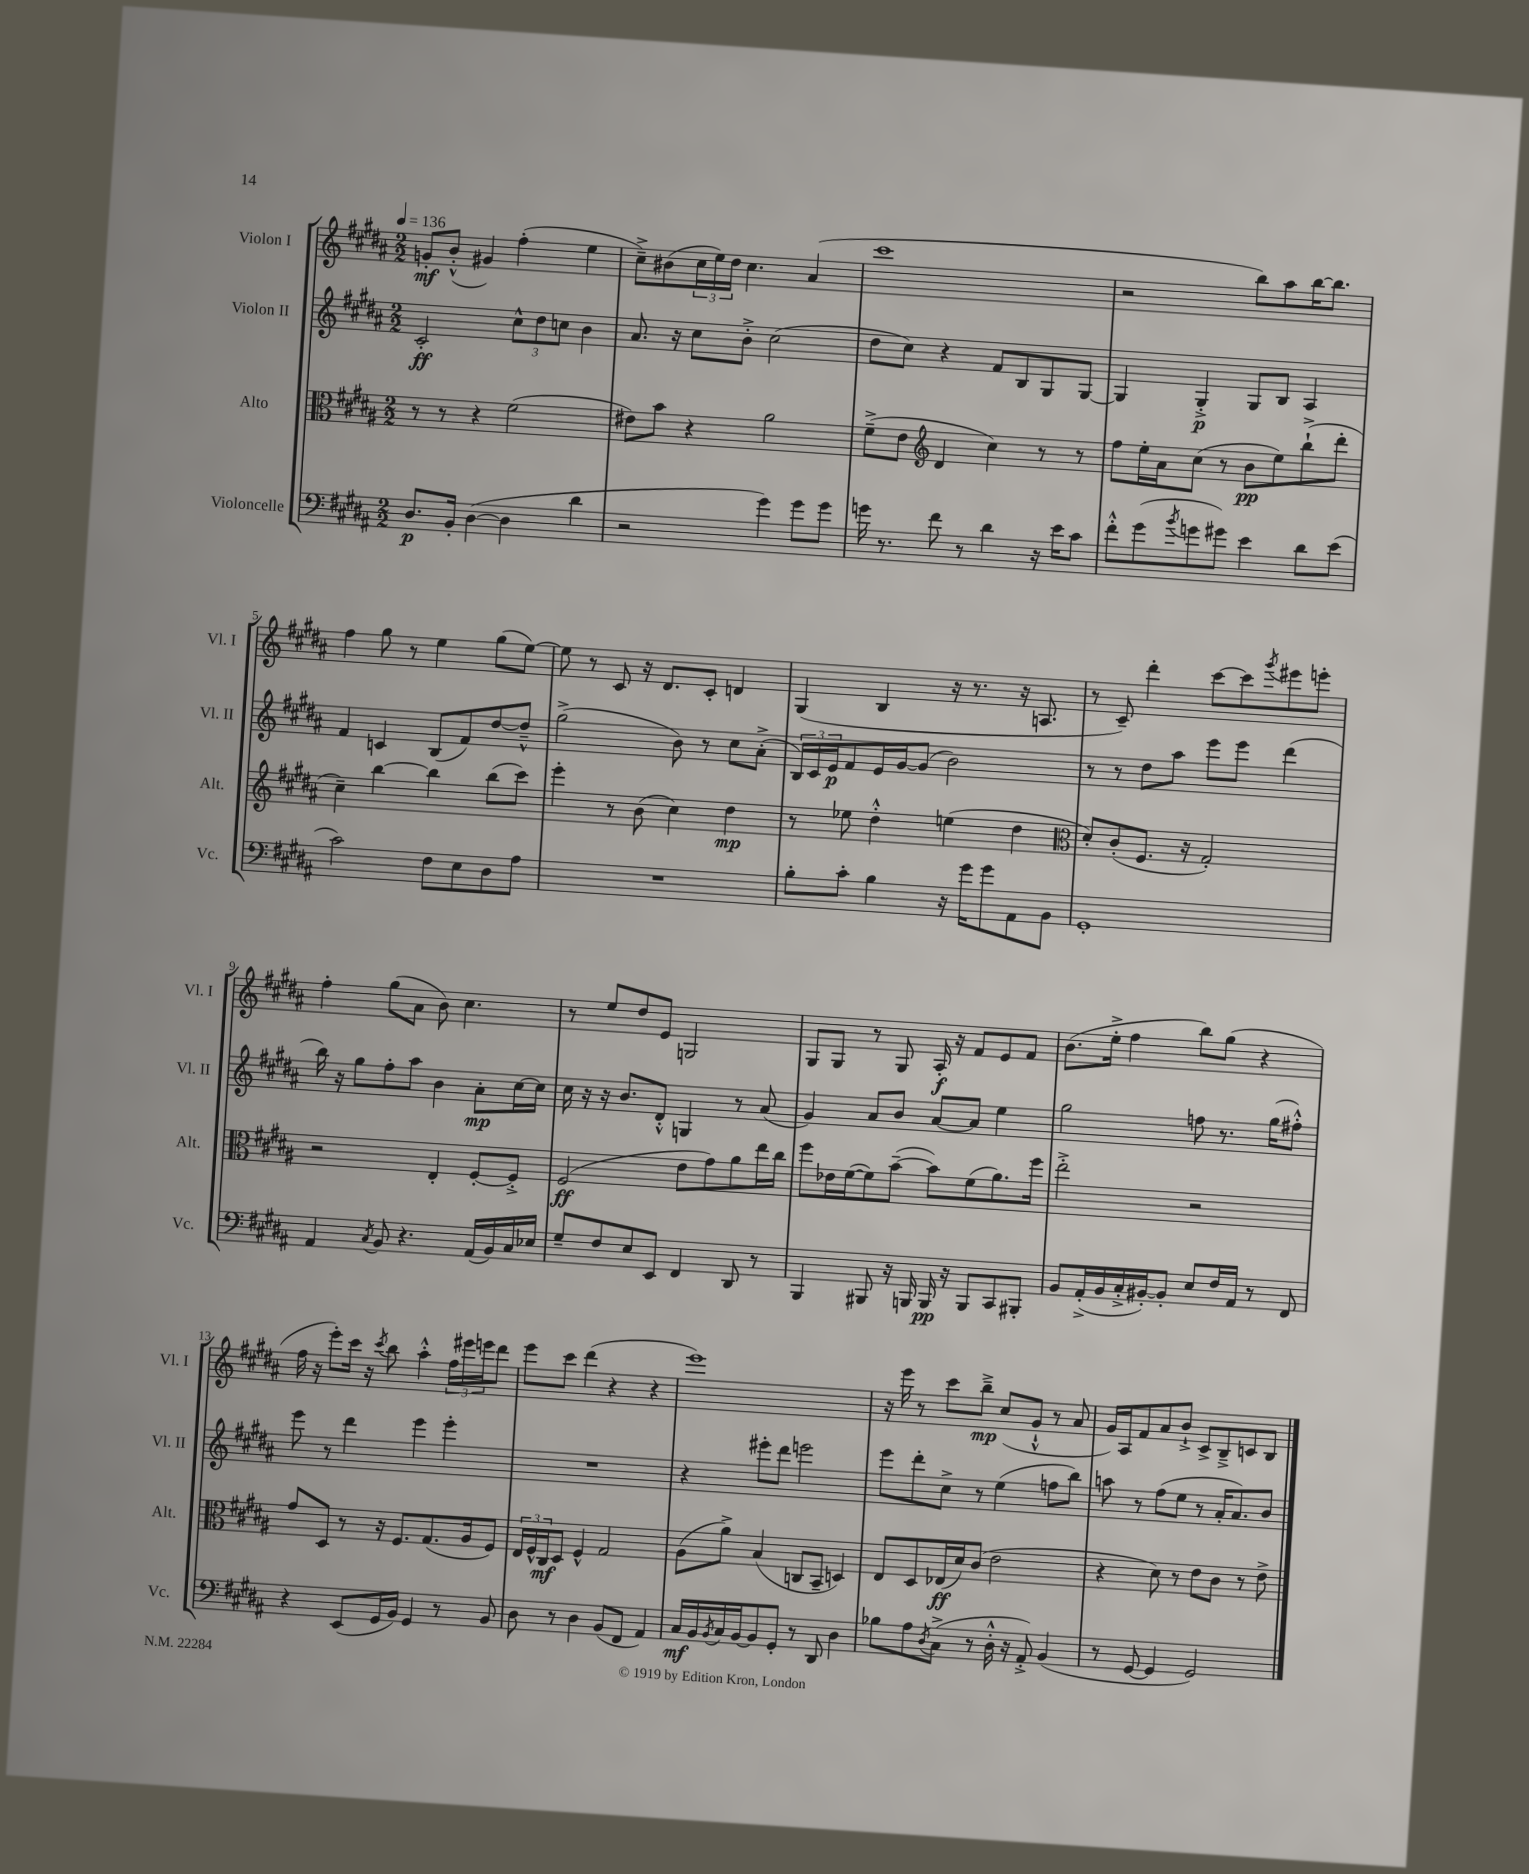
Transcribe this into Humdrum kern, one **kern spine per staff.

**kern	**dynam	**kern	**dynam	**kern	**dynam	**kern	**dynam
*part4	*part4	*part3	*part3	*part2	*part2	*part1	*part1
*staff4	*staff4	*staff3	*staff3	*staff2	*staff2	*staff1	*staff1
*I"Violoncelle	*	*I"Alto	*	*I"Violon II	*	*I"Violon I	*
*I'Vc.	*	*I'Alt.	*	*I'Vl. II	*	*I'Vl. I	*
*clefF4	*	*clefC3	*	*clefG2	*	*clefG2	*
*k[f#c#g#d#a#]	*	*k[f#c#g#d#a#]	*	*k[f#c#g#d#a#]	*	*k[f#c#g#d#a#]	*
*M2/2	*	*M2/2	*	*M2/2	*	*M2/2	*
*MM136	*	*MM136	*	*MM136	*	*MM136	*
=1	=1	=1	=1	=1	=1	=1	=1
8.D#/L	p	8r	.	2c#'/	ff	8gn'/L	mf
.	.	8r	.	.	.	(8b'^^/J	.
16BB'/Jk	.	.	.	.	.	.	.
([4D#\	.	4r	.	.	.	4g#X/)	.
4D#\]	.	(2f#\	.	12cc#^^\L	.	(4ff#'\	.
.	.	.	.	12dd#\	.	.	.
.	.	.	.	12ccn\J	.	.	.
4d#\	.	.	.	4b\	.	4ee\	.
=2	=2	=2	=2	=2	=2	=2	=2
2r	.	8e#X\L)	.	8.a#/	.	8cc#~^\L)	.
.	.	8b\J	.	.	.	(8b#X\	.
.	.	.	.	16r	.	.	.
.	.	4r	.	8cc#\L	.	24cc#\L	.
.	.	.	.	.	.	24ee\)	.
.	.	.	.	.	.	24dd#\JJ	.
.	.	.	.	8b'^\J	.	4.cc#\	.
4g#\)	.	2a#\	.	(2cc#\	.	.	.
8g#\L	.	.	.	.	.	(4a#/	.
8g#\J	.	.	.	.	.	.	.
=3	=3	=3	=3	=3	=3	=3	=3
16gn\	.	(8f#~^\L	.	8dd#\L	.	1ccc#	.
8.r	.	.	.	.	.	.	.
.	.	8e\J	.	8cc#\J)	.	.	.
*	*	*clefG2	*	*	*	*	*
8f#\	.	4d#/	.	4r	.	.	.
8r	.	.	.	.	.	.	.
4d#\	.	4cc#\)	.	8f#/L	.	.	.
.	.	.	.	8B/	.	.	.
16r	.	8r	.	8G#/	.	.	.
16e\KL	.	.	.	.	.	.	.
8c#\J	.	8r	.	[8G#/J	.	.	.
=4	=4	=4	=4	=4	=4	=4	=4
8f#'^^\L	.	8ff#\L	.	4G#/]	.	2r	.
(8g#\	.	16ee'\L	.	.	.	.	.
.	.	16a#\J	.	.	.	.	.
8qb/	.	.	.	.	.	.	.
8gn\	.	(8cc#\J	.	4G#'^/	p	.	.
8g#X\J)	.	8r	.	.	.	.	.
4e\	.	8b\L	pp	8G#/L	.	8bb\L)	.
.	.	8ee\)	.	8B/J	.	8aa#\	.
8d#\L	.	(8bb`^\	.	4A#/	.	[16bb\K	.
.	.	.	.	.	.	8.bb\J]	.
(8e\J	.	8ddd#'\J	.	.	.	.	.
!!LO:LB:g=z
=5	=5	=5	=5	=5	=5	=5	=5
2c#\)	.	4cc#~\)	.	4f#/	.	4ff#\	.
.	.	[4bb\	.	4cn/	.	8gg#\	.
.	.	.	.	.	.	8r	.
8F#\L	.	4bb\]	.	(8B/L	.	4ee\	.
8E\	.	.	.	8f#/)	.	.	.
8D#\	.	(8bb\L	.	[8dd#/	.	(8gg#\L	.
8A#\J	.	8ccc#\J)	.	8dd#~^^/J]	.	[8ee\J)	.
=6	=6	=6	=6	=6	=6	=6	=6
1r	.	4eee'\	.	(2gg#^\	.	8ee\]	.
.	.	.	.	.	.	8r	.
.	.	8r	.	.	.	8c#/	.
.	.	(8b\	.	.	.	16r	.
.	.	.	.	.	.	8.d#/L	.
.	.	4cc#\)	.	8b\)	.	.	.
.	.	.	.	8r	.	8c#'/J	.
.	.	4dd#\	mp	8cc#\L	.	4dn/	.
.	.	.	.	(8a#'^\J	.	.	.
=7	=7	=7	=7	=7	=7	=7	=7
8B'\L	.	8r	.	24B/LL)	.	(4G#/	.
.	.	.	.	24c#/	.	.	.
.	.	.	.	24e/J	p	.	.
8c#'\J	.	8ee-X\	.	8f#/	.	.	.
4B\	.	4dd#'^^\	.	16e/L	.	4B/	.
.	.	.	.	[16g#/J	.	.	.
.	.	.	.	(8g#/J]	.	.	.
16r	.	(4een\	.	2b\)	.	16r	.
16g#\KL	.	.	.	.	.	8.r	.
8g#\	.	.	.	.	.	.	.
8AA#\	.	4dd#\	.	.	.	16r	.
.	.	.	.	.	.	8.An/	.
8BB\J	.	.	.	.	.	.	.
=8	=8	=8	=8	=8	=8	=8	=8
*	*	*clefC3	*	*	*	*	*
1GG#'	.	8d#'/L)	.	8r	.	8r	.
.	.	(8c#'/	.	8r	.	8c#~/)	.
.	.	8.F#/J	.	8dd#\L	.	4ddd#'\	.
.	.	.	.	8aa#\J	.	.	.
.	.	16r	.	.	.	.	.
.	.	2G#'/)	.	8eee\L	.	[8ccc#\L	.
.	.	.	.	8eee\J	.	8ccc#\]	.
.	.	.	.	.	.	8qggg#/	.
.	.	.	.	(4ddd#\	.	8eee#X\	.
.	.	.	.	.	.	8eeen'\J	.
!!LO:LB:g=z
=9	=9	=9	=9	=9	=9	=9	=9
4AA#/	.	2r	.	16bb\)	.	4ff#'\	.
.	.	.	.	16r	.	.	.
.	.	.	.	8gg#\L	.	.	.
8qC#/	.	.	.	.	.	.	.
8BB/	.	.	.	8ff#'\	.	(8gg#\L	.
4.r	.	.	.	8aa#\J	.	8a#\J	.
.	.	4E'/	.	4b\	.	8b\)	.
.	.	.	.	.	.	4.cc#\	.
(16AA#/LL	.	[8F#'/L	.	8a#'\L	mp	.	.
16BB/)	.	.	.	.	.	.	.
16C#/	.	8F#'^/J]	.	[16cc#\L	.	.	.
16E-X/JJ	.	.	.	16cc#\JJ]	.	.	.
=10	=10	=10	=10	=10	=10	=10	=10
8G#~/L	.	(2F#/	ff	16cc#\	.	8r	.
.	.	.	.	16r	.	.	.
8F#/	.	.	.	16r	.	8ee/L	.
.	.	.	.	8.b/L	.	.	.
8E/	.	.	.	.	.	8dd#/	.
8EE/J	.	.	.	8d#'^^/J	.	8e/J	.
4FF#/	.	8e\L	.	4Gn/	.	2Gn/	.
.	.	8g#\)	.	.	.	.	.
8DD#/	.	8a#\	.	8r	.	.	.
8r	.	16ee\L	.	(8a#/	.	.	.
.	.	16cc#\JJ	.	.	.	.	.
=11	=11	=11	=11	=11	=11	=11	=11
4BBB/	.	8ff#\L	.	4g#/)	.	8G#/L	.
.	.	16e-X\L	.	.	.	8G#/J	.
.	.	([16f#\J	.	.	.	.	.
8BBB#X/	.	8f#\])	.	8a#/L	.	8r	.
16r	.	([8b~\J	.	8b/J	.	8G#/	.
16BBBn/	.	.	.	.	.	.	.
16BBB/	pp	8b\L])	.	[8a#/L	.	16A#'/	f
16r	.	.	.	.	.	16r	.
8BBB/L	.	(8f#\	.	8a#/J]	.	8f#/L	.
8CC#/	.	8.a#\)	.	4ee\	.	8e/	.
8BBB#X'/J	.	.	.	.	.	8f#/J	.
.	.	16ff#\Jk	.	.	.	.	.
=12	=12	=12	=12	=12	=12	=12	=12
8BB/L	.	2ee'^\	.	2gg#\	.	(8.b\L	.
(16AA#'^/L	.	.	.	.	.	.	.
16BB/	.	.	.	.	.	16ee'^\Jk	.
16C#'^/	.	.	.	.	.	4ff#\	.
[16BB#X'/J)	.	.	.	.	.	.	.
8BB#'/J]	.	.	.	.	.	.	.
8E/L	.	2r	.	8ffn\	.	8bb\L)	.
16F#/L	.	.	.	8.r	.	(8gg#\J	.
16AA#/JJ	.	.	.	.	.	.	.
8r	.	.	.	.	.	4r	.
.	.	.	.	(16gg#\KL	.	.	.
8FF#/	.	.	.	8ff#X'^^\J)	.	.	.
!!LO:LB:g=z
=13	=13	=13	=13	=13	=13	=13	=13
4r	.	8g#/L	.	8eee\	.	16ff#\	.
.	.	.	.	.	.	16r	.
.	.	8D#/J	.	8r	.	8eee'\L)	.
(8EE/L	.	8r	.	4ddd#\	.	16ccc#\Jk	.
.	.	.	.	.	.	16r	.
.	.	.	.	.	.	8qccc#/	.
16GG#/L	.	16r	.	.	.	8bb\	.
16BB/JJ)	.	8.F#/L	.	.	.	.	.
4GG#/	.	.	.	4eee\	.	4aa#'^^\	.
.	.	(8.G#/	.	.	.	.	.
8r	.	.	.	4eee'\	.	24ff#\LL	.
.	.	.	.	.	.	24eee#X\	.
.	.	16A#/k	.	.	.	.	.
.	.	.	.	.	.	24eeen\J	.
8BB/	.	8F#/J)	.	.	.	8ddd#\J	.
=14	=14	=14	=14	=14	=14	=14	=14
8D#\	.	24E/LL	.	1r	.	8eee\L	.
.	.	24F#^^/	.	.	.	.	.
.	.	24C#/J	mf	.	.	.	.
8r	.	8D#/J	.	.	.	8ccc#\J	.
4D#\	.	4F#^^/	.	.	.	(4ddd#\	.
(8BB/L	.	2G#/	.	.	.	4r	.
8FF#/J	.	.	.	.	.	.	.
4AA#/)	.	.	.	.	.	4r	.
=15	=15	=15	=15	=15	=15	=15	=15
16C#/LL	mf	(8A#\L	.	4r	.	1eee)	.
16BB/	.	.	.	.	.	.	.
8qBB/	.	.	.	.	.	.	.
16C#/	.	8a#^\J)	.	.	.	.	.
[16BB/J	.	.	.	.	.	.	.
8BB/]	.	(4B/	.	8eee#X'\L	.	.	.
8GG#'/J	.	.	.	8ddd#\J	.	.	.
8r	.	8Cn/L	.	2eeen\	.	.	.
8DD#/	.	8BB~/J	.	.	.	.	.
4D#\	.	4Dn/)	.	.	.	.	.
=16	=16	=16	=16	=16	=16	=16	=16
8B-X\L	.	8E/L	.	8eee\L	.	16r	.
.	.	.	.	.	.	16eee\	.
8A#\	.	8D#/	.	8ddd#'\	.	8r	.
8qD#/	.	.	.	.	.	.	.
(8C#^\J	.	(16E-X/L	ff	8cc#^\J	.	8ccc#\L	.
.	.	16d#/J)	.	.	.	.	.
8r	.	(8c#/J	.	8r	.	8bb~^\J	mp
16D#'^^\	.	2e\	.	(4ee\	.	(8cc#/L	.
16r	.	.	.	.	.	.	.
8AA#'^/)	.	.	.	.	.	8g#`^^/J	.
(4BB/	.	.	.	8ffn\L	.	8r	.
.	.	.	.	8bb\J)	.	8a#/	.
=17	=17	=17	=17	=17	=17	=17	=17
8r	.	4r	.	8aan\	.	16g#/LL)	.
.	.	.	.	.	.	16A#/J	.
[8GG#/	.	.	.	8r	.	8f#/	.
4GG#/]	.	8d#\)	.	(8ff#\L	.	8a#/	.
.	.	8r	.	8ee\J	.	8b`^/J	.
2GG#/)	.	8e\L	.	8r	.	8c#^/L	.
.	.	8c#\J	.	16a#'/KL	.	8B~^/	.
.	.	.	.	8.a#/)	.	.	.
.	.	8r	.	.	.	8cn/	.
.	.	8e^\	.	8b/J	.	8B/J	.
==	==	==	==	==	==	==	==
*-	*-	*-	*-	*-	*-	*-	*-
